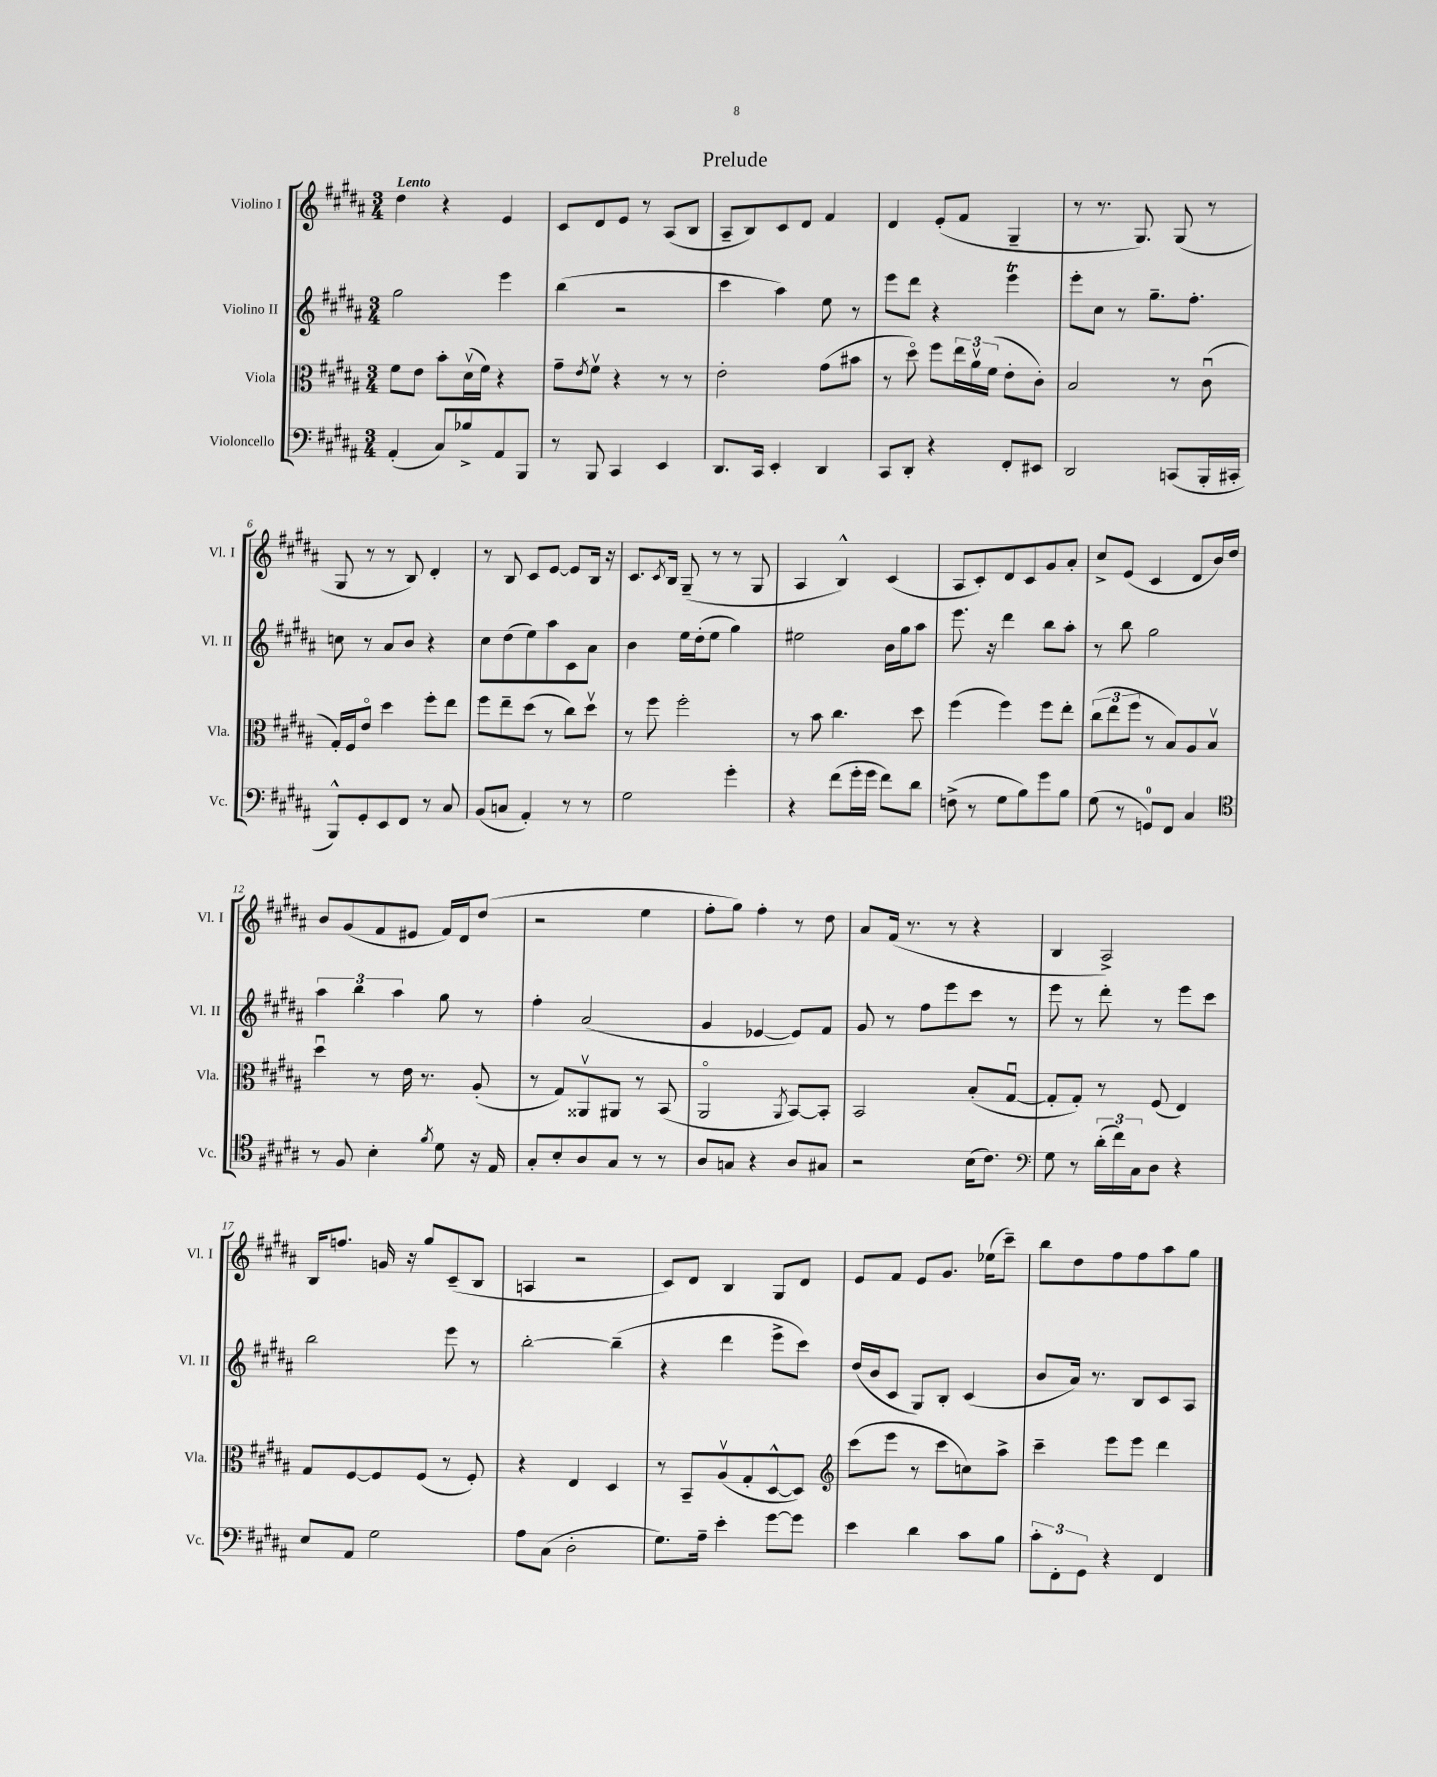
\header { title = "Prelude" }
<<
\new StaffGroup <<
\new Staff = "s0" \with { instrumentName = "Violino I" shortInstrumentName = "Vl. I" } {
    \clef treble \key b \major \numericTimeSignature \time 3/4 \tempo "Lento"
    dis''4 r4 e'4 |
    cis'8 dis'8 e'8 r8 ais8( b8 |
    ais8-- b8) cis'8 dis'8 fis'4 |
    dis'4 e'8-.( fis'8 gis4-- |
    r8 r8. gis8.) gis8( r8 |
    gis8 r8 r8 b8) dis'4-. |
    r8 b8 cis'8 e'8~ e'8 b16 r16 |
    cis'8. \acciaccatura { cis'8 } b16 gis8--( r8 r8 gis8 |
    ais4 b4-^) cis'4( |
    ais8 cis'8-.) dis'8 cis'8 gis'8 ais'8-. |
    cis''8-> e'8( cis'4 dis'8 b'16) dis''16 |
    b'8 gis'8( fis'8 eis'8 fis'16) dis'16 dis''8( |
    r2 e''4 |
    fis''8-. gis''8) fis''4-. r8 dis''8 |
    ais'8 fis'16( r8. r8 r4 |
    b4 ais2->) |
    b16 f''8. g'16 r16 gis''8 cis'8--( b8 |
    a4 r2 |
    cis'8) dis'8 b4 gis8 dis'8 |
    e'8 fis'8 e'8 gis'8. ees''16( cis'''8--) |
    b''8 dis''8 fis''8 fis''8 ais''8 gis''8 \bar "|." |
}
\new Staff = "s1" \with { instrumentName = "Violino II" shortInstrumentName = "Vl. II" } {
    \clef treble \key b \major \numericTimeSignature \time 3/4
    gis''2 e'''4 |
    b''4( r2 |
    cis'''4 ais''4) e''8 r8 |
    e'''8 dis'''8 r4 e'''4\trill |
    e'''8-. cis''8 r8 gis''8.-- fis''8.-. |
    c''8 r8 ais'8 b'8 r4 |
    cis''8 dis''8( e''8) ais''8 cis'8 ais'8 |
    b'4 e''16 dis''16-.( e''8 gis''4) |
    eis''2 b'16 gis''16 ais''8 |
    e'''8. r16 dis'''4 b''8 ais''8-. |
    r8 b''8 gis''2 |
    \tuplet 3/2 { ais''4 b''4 ais''4 } gis''8 r8 |
    fis''4-. ais'2( |
    gis'4 ees'4~ ees'8) fis'8 |
    gis'8 r8 fis''8 e'''8 cis'''8 r8 |
    e'''8 r8 dis'''8-. r8 e'''8 cis'''8 |
    b''2 e'''8 r8 |
    b''2~-. b''4--( |
    r4 dis'''4 e'''8-> cis'''8) |
    dis''16( b'16 cis'8 gis8) b8-. cis'4( |
    b'8 ais'16) r8. b8 cis'8 ais8 \bar "|." |
}
\new Staff = "s2" \with { instrumentName = "Viola" shortInstrumentName = "Vla." } {
    \clef alto \key b \major \numericTimeSignature \time 3/4
    fis'8 e'8 b'8-. dis'16\upbow( fis'16) r4 |
    gis'8-- \acciaccatura { e'8 } fis'8\upbow r4 r8 r8 |
    e'2-. gis'8( bis'8 |
    r8 dis''8\flageolet) fis''8 \tuplet 3/2 { e''16 ais'16\upbow fis'16( } e'8-. cis'8-.) |
    b2 r8 cis'8\downbow( |
    gis16-.) fis16 e'8\flageolet dis''4 fis''8-. e''8 |
    fis''8 e''8-- dis''8( r8 cis''8) dis''8\upbow |
    r8 fis''8 fis''2-. |
    r8 b'8 cis''4. dis''8 |
    fis''4( fis''4) fis''8 e''8-. |
    \tuplet 3/2 { cis''8( e''8 fis''8 } r8 b8) ais8 b8\upbow |
    dis''4\downbow r8 e'16 r8. ais8-.( |
    r8 gis8) aisis,8\upbow ais,8 r8 b,8( |
    ais,2\flageolet \acciaccatura { ais,8 } b,8~) b,8-. |
    b,2 b8-.( gis8~\downbow |
    gis8-. gis8-.) r8 fis8( e4) |
    gis8 fis8~ fis8 fis8( r8 fis8-.) |
    r4 e4 dis4 |
    r8 b,8-- ais8\upbow( gis8-. dis8~-^ dis8) |
    \clef treble cis'''8( e'''8 r8 cis'''8 c''8) ais''8-> |
    cis'''4-- e'''8 e'''8 dis'''4 \bar "|." |
}
\new Staff = "s3" \with { instrumentName = "Violoncello" shortInstrumentName = "Vc." } {
    \clef bass \key b \major \numericTimeSignature \time 3/4
    ais,4-.( cis8) bes8-> ais,8 b,,8 |
    r8 b,,8 cis,4 e,4 |
    dis,8. cis,16 e,4-. dis,4 |
    cis,8 dis,8-. r4 fis,8-. eis,8 |
    dis,2 c,8( b,,16-. cis,16-. |
    b,,8-^) gis,8-. e,8 fis,8 r8 cis8 |
    b,8( c8 ais,4-.) r8 r8 |
    gis2 gis'4-. |
    r4 fis'8( gis'16-. gis'16 fis'8) dis'8 |
    f8->( r8 gis8 b8) gis'8 b8 |
    gis8( r8 g,8-0) fis,8 cis4 |
    \clef tenor r8 fis8 b4-. \acciaccatura { fis'8 } dis'8 r16 e16 |
    gis8-. b8-. ais8 gis8 r8 r8 |
    ais8 g8 r4 ais8 gis8 |
    r2 b16( cis'8.) |
    \clef bass gis8 r8 \tuplet 3/2 { dis'16-.( fis'16) cis16 } dis8 r4 |
    e8 ais,8 gis2 |
    ais8 cis8( dis2-. |
    gis8.) ais16-- e'4-. gis'8~ gis'8 |
    e'4 dis'4 cis'8 b8 |
    \tuplet 3/2 { cis'8-. fis,8-. gis,8 } r4 fis,4 \bar "|." |
}
>>
>>
